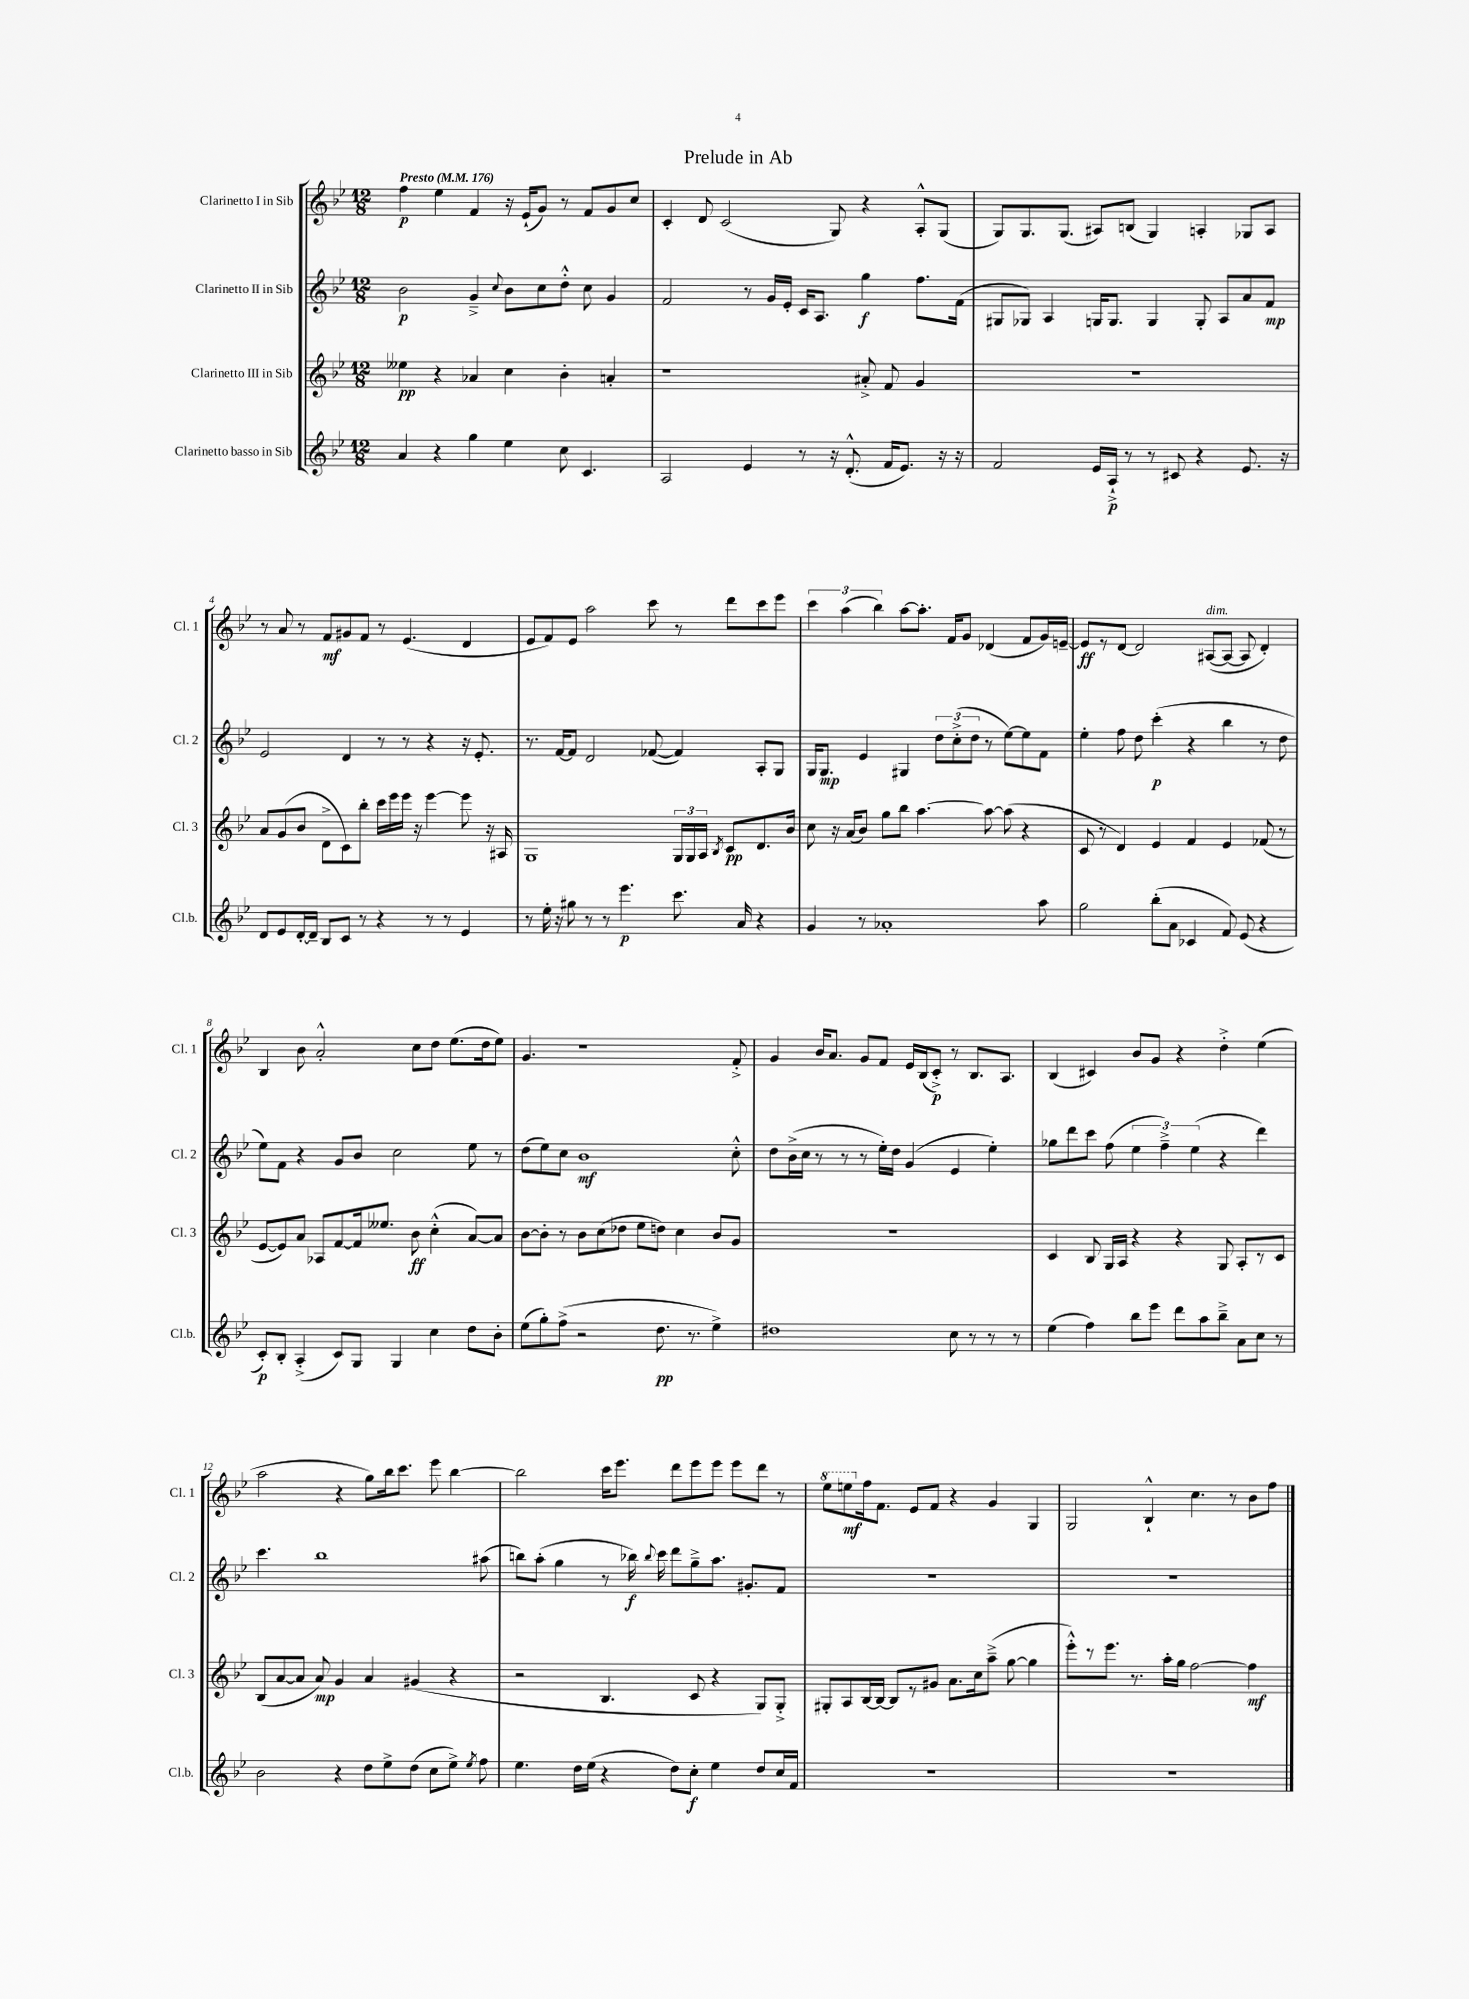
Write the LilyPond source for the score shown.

\header { title = "Prelude in Ab" }
<<
\new StaffGroup <<
\new Staff = "s0" \with { instrumentName = "Clarinetto I in Sib" shortInstrumentName = "Cl. 1" } {
    \clef treble \key bes \major \numericTimeSignature \time 12/8 \tempo "Presto" 4 = 176
    \autoBeamOff f''4\p ees''4 f'4 r16 ees'16[-!( g'8]) r8 f'8[ g'8 c''8] |
    c'4-. d'8 c'2( g8) r4 a8[-.-^ g8]( |
    g8[) g8. g8.]( ais8[) b8]( g4) a4-. ges8[ a8] |
    r8 a'8 r8 f'8[\mf gis'8 f'8] r8 ees'4.( d'4 |
    ees'8[ f'8) ees'8] a''2 c'''8 r8 d'''8[ c'''8 ees'''8] |
    \tuplet 3/2 { c'''4 a''4( bes''4) } a''8[~ a''8.]-. f'16[ g'8] des'4( f'8[ g'16) e'16]~-- |
    e'8[\ff r8 d'8]~ d'2 ais8[~^\markup { \italic "dim." }( ais8]~ ais8 d'4-.) |
    bes4 bes'8 a'2-.-^ c''8[ d''8] ees''8.[( d''16 ees''8]) |
    g'4. r1 f'8-.-> |
    g'4 bes'16[ a'8.] g'8[ f'8] ees'16[ bes16( c'8]-.->\p) r8 bes8.[ a8.] |
    bes4( cis'4) bes'8[ g'8] r4 d''4-.-> ees''4( |
    a''2 r4 g''8[) bes''16 c'''8.] ees'''8 bes''4~ |
    bes''2 c'''16[ ees'''8.] d'''8[ ees'''8 ees'''8] ees'''8[ d'''8] r8 |
    \ottava #1 ees'''8[ e'''8\mf \ottava #0 f''16 f'8.] ees'8[ f'8] r4 g'4 g4 |
    g2 bes4-!-^ c''4. r8 bes'8[ f''8] \bar "|." |
}
\new Staff = "s1" \with { instrumentName = "Clarinetto II in Sib" shortInstrumentName = "Cl. 2" } {
    \clef treble \key bes \major \numericTimeSignature \time 12/8
    \autoBeamOff bes'2\p g'4---> \appoggiatura { c''8 } bes'8[ c''8 d''8]-.-^ c''8 g'4 |
    f'2 r8 g'16[ ees'16]-. c'16[ a8.] g''4\f f''8.[ f'16]( |
    gis8[ ges8]) a4 g16[ g8.] g4 g8-. a8[ a'8 f'8]\mp |
    ees'2 d'4 r8 r8 r4 r16 ees'8.-. |
    r8. f'16[~ f'8] d'2 fes'8~( fes'4) a8[-. g8] |
    g16[ g8.]\mp ees'4 gis4 \tuplet 3/2 { d''8[ c''8-.->( d''8] } r8 ees''8[~) ees''8 f'8] |
    ees''4-. f''8 d''8 c'''4-.\p( r4 bes''4 r8 d''8 |
    ees''8[) f'8] r4 g'8[ bes'8] c''2 ees''8 r8 |
    d''8[( ees''8) c''8] bes'1\mf c''8-.-^ |
    d''8[ bes'16->( c''16] r8 r8 r8 ees''16[-.) d''16] g'4( ees'4 ees''4-.) |
    ges''8[ d'''8 c'''8] f''8( \tuplet 3/2 { ees''4 f''4--->) ees''4( } r4 d'''4) |
    c'''4. bes''1 ais''8( |
    b''8[) a''8]-.( g''4 r8 bes''16\f) \appoggiatura { bes''8 } c'''16 d'''8[ g''8---> a''8.] gis'8.[-. f'8] |
    R1. |
    R1. \bar "|." |
}
\new Staff = "s2" \with { instrumentName = "Clarinetto III in Sib" shortInstrumentName = "Cl. 3" } {
    \clef treble \key bes \major \numericTimeSignature \time 12/8
    \autoBeamOff eeses''4\pp r4 aes'4 c''4 bes'4-. a'4-. |
    r1 ais'8-.-> f'8 g'4 |
    R1. |
    a'8[ g'8( bes'8] d'8[-> c'8) bes''8]-. c'''16[ ees'''16 ees'''16] r16 ees'''4~ ees'''8 r16 ais16 |
    g1 \tuplet 3/2 { g16[ g16 a16] } \acciaccatura { bes8 } c'8[\pp d'8. bes'16] |
    c''8 r16 a'16[( bes'8]) g''8[ bes''8] a''4.~ a''8~ a''8( r4 |
    c'8 r8 d'4) ees'4 f'4 ees'4 fes'8( r8 |
    ees'8[~ ees'8) a'8] aes8[ f'8~ f'16 eeses''8.] bes'8\ff c''4-.-^( a'8[~) a'8] |
    bes'8[~ bes'8]-. r8 bes'8[ c''8( des''8] ees''8[ d''8]) c''4 bes'8[ g'8] |
    R1. |
    c'4 bes8 g16[ a16] r4 r4 g8 a8[-. r8 c'8] |
    bes8[( a'8~ a'8] a'8\mp) g'4 a'4 gis'4( r4 |
    r2 bes4. c'8 r4 g8[) g8]-.-> |
    gis8[-. a8 bes16~ bes16]~ bes8[ r8 gis'8] a'8.[ c''16 a''8]--->( g''8~ g''4 |
    ees'''8[-.-^) r8 ees'''8.] r8. a''16[-. g''16] f''2~ f''4\mf \bar "|." |
}
\new Staff = "s3" \with { instrumentName = "Clarinetto basso in Sib" shortInstrumentName = "Cl.b." } {
    \clef treble \key bes \major \numericTimeSignature \time 12/8
    \autoBeamOff a'4 r4 g''4 ees''4 c''8 c'4. |
    a2 ees'4 r8 r16 d'8.-.-^( f'16[ ees'8.]) r16 r16 |
    f'2 ees'16[ a16]-!->\p r8 r8 cis'8 r4 ees'8. r16 |
    d'8[ ees'8 d'16~-. d'16]-- bes8[ c'8] r8 r4 r8 r8 ees'4 |
    r8 ees''16-. r16 gis''8 r8 r8 ees'''4.\p c'''8. a'16 r4 |
    g'4 r8 aes'1-. a''8 |
    g''2 bes''8[-.( a'8] ces'4 f'8) ees'8( r4 |
    c'8[-.\p) bes8]-. a4-.->( c'8[) g8] g4 c''4 d''8[ bes'8]-. |
    ees''8[( g''8-.) f''8]->( r2 d''8.\pp r8. ees''4->) |
    dis''1 c''8 r8 r8 r8 |
    ees''4( f''4) bes''8[ ees'''8] d'''8[ a''8 bes''8]---> a'8[ c''8] r8 |
    bes'2 r4 d''8[ ees''8-> d''8]( c''8[ ees''8]->) \acciaccatura { ees''8 } f''8 |
    ees''4. d''16[ ees''16]( r4 d''8[) c''8]-.\f ees''4 d''8[ c''16 f'16] |
    R1. |
    R1. \bar "|." |
}
>>
>>
